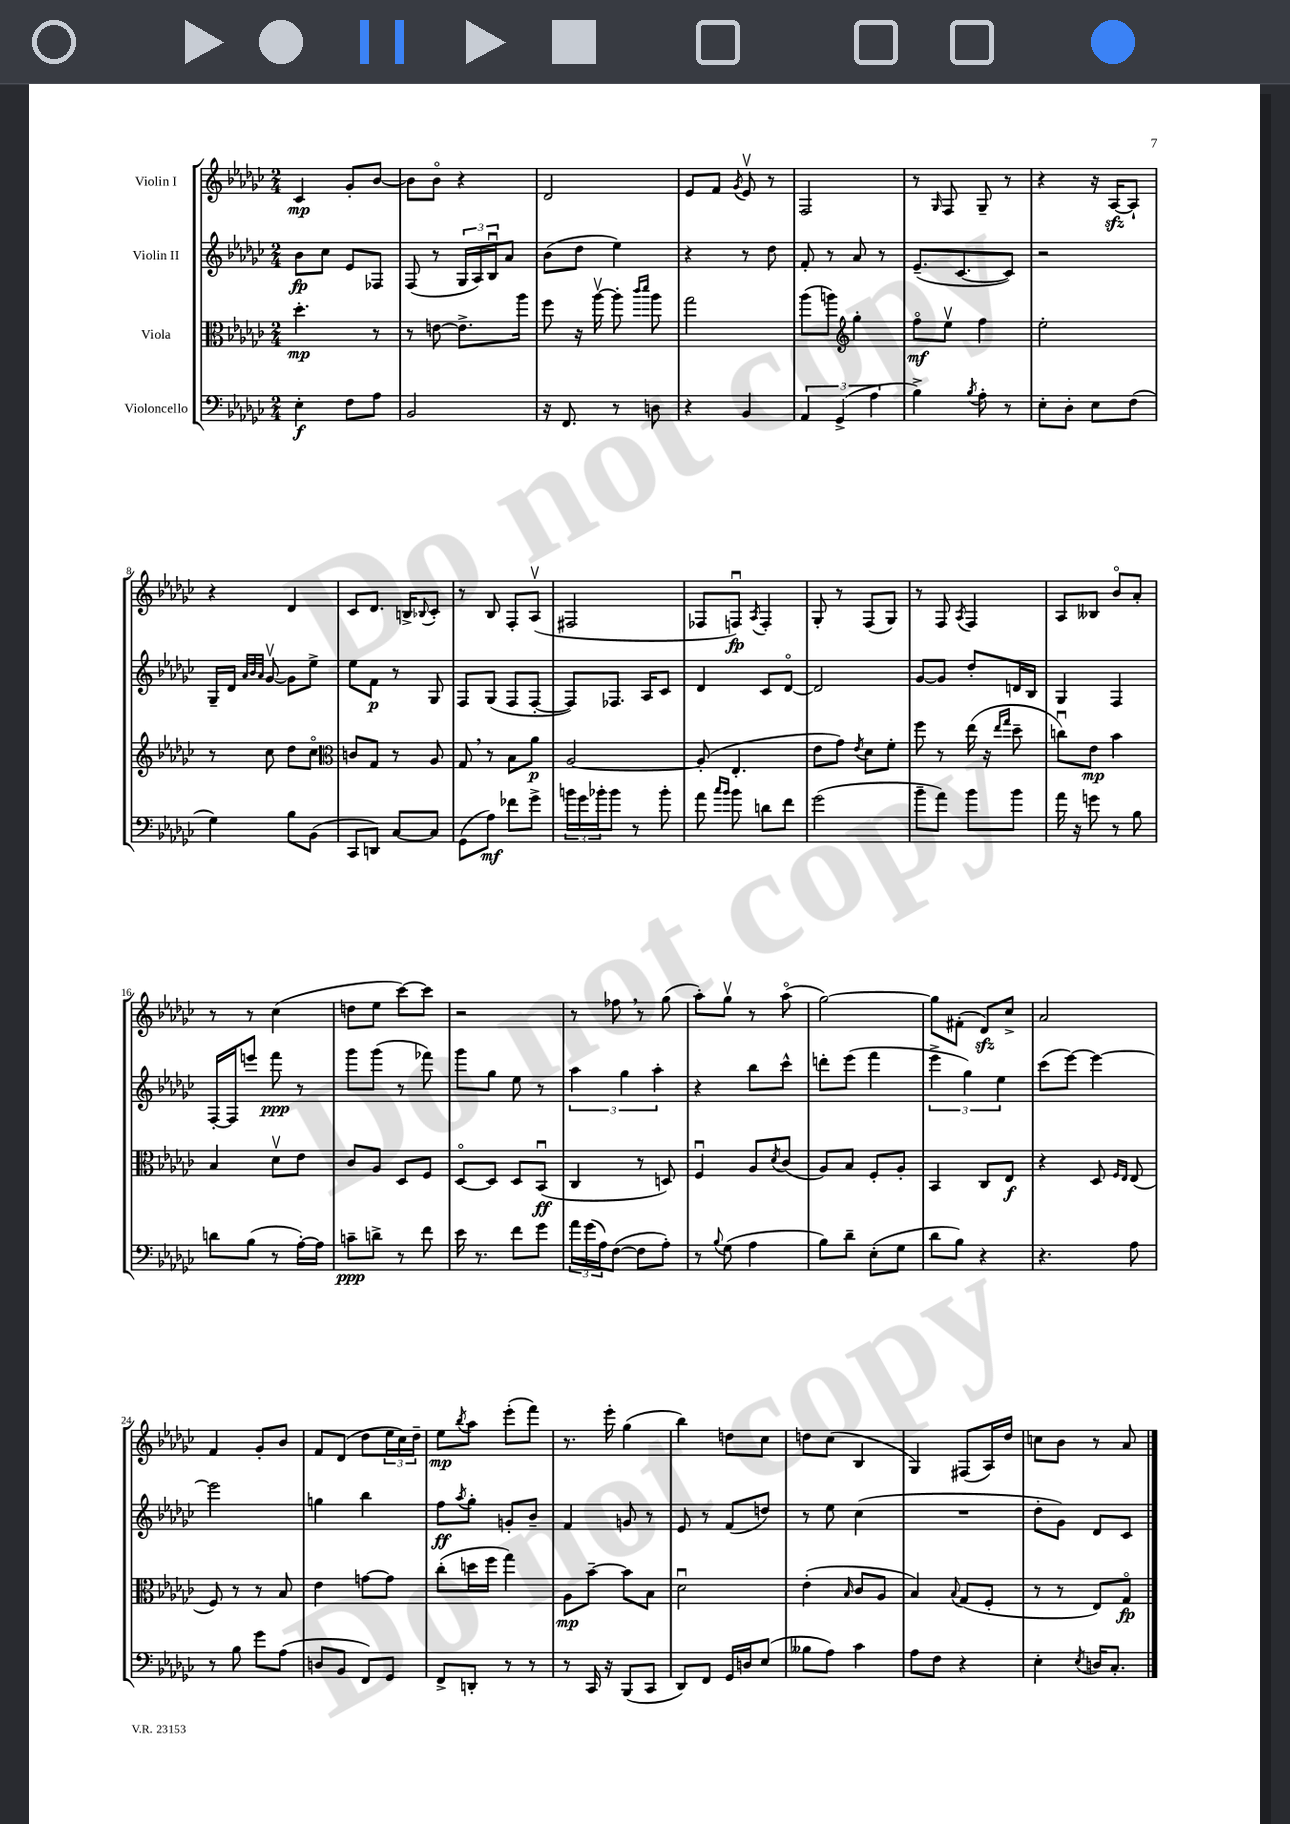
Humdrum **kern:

**kern	**dynam	**kern	**dynam	**kern	**dynam	**kern	**dynam
*part4	*part4	*part3	*part3	*part2	*part2	*part1	*part1
*staff4	*staff4	*staff3	*staff3	*staff2	*staff2	*staff1	*staff1
*I"Violoncello	*	*I"Viola	*	*I"Violin II	*	*I"Violin I	*
*clefF4	*	*clefC3	*	*clefG2	*	*clefG2	*
*k[b-e-a-d-g-c-]	*	*k[b-e-a-d-g-c-]	*	*k[b-e-a-d-g-c-]	*	*k[b-e-a-d-g-c-]	*
*M2/4	*	*M2/4	*	*M2/4	*	*M2/4	*
=1	=1	=1	=1	=1	=1	=1	=1
4E-'\	f	4.dd-'\	mp	8b-\L	fp	4c-/	mp
.	.	.	.	8cc-\J	.	.	.
8F\L	.	.	.	8e-/L	.	8g-'/L	.
8A-\J	.	8r	.	8F-X/J	.	[8b-/J	.
=2	=2	=2	=2	=2	=2	=2	=2
2BB-/	.	8r	.	(8F/	.	8b-\L]	.
.	.	[8en\	.	8r	.	8b-\J	.
.	.	8.e^\L]	.	24G-/LL	.	4r	.
.	.	.	.	24A-/)	.	.	.
.	.	.	.	24B-u/J	.	.	.
.	.	.	.	8a-/J	.	.	.
.	.	16aa-\Jk	.	.	.	.	.
=3	=3	=3	=3	=3	=3	=3	=3
16r	.	8ff\	.	(8b-\L	.	2d-/	.
8.FF/	.	.	.	.	.	.	.
.	.	16r	.	8dd-\J	.	.	.
.	.	[16aa-v\	.	.	.	.	.
8r	.	8aa-'\]	.	4ee-\)	.	.	.
.	.	16qqccc-/LL	.	.	.	.	.
.	.	16qqddd-/JJ	.	.	.	.	.
8Dn\	.	8aa-\	.	.	.	.	.
=4	=4	=4	=4	=4	=4	=4	=4
4r	.	2gg-\	.	4r	.	8e-/L	.
.	.	.	.	.	.	8f/J	.
.	.	.	.	.	.	8qg-/	.
4BB-/	.	.	.	8r	.	8e-v/	.
.	.	.	.	8dd-\	.	8r	.
=5	=5	=5	=5	=5	=5	=5	=5
6AA-/	.	(8aa-\L	.	8f'/	.	2F/	.
.	.	8aan\J)	.	8r	.	.	.
(6GG-^/	.	.	.	.	.	.	.
*	*	*clefG2	*	*	*	*	*
.	.	4gg-'\	.	8a-/	.	.	.
6A-\	.	.	.	.	.	.	.
.	.	.	.	8r	.	.	.
=6	=6	=6	=6	=6	=6	=6	=6
4B-^\)	.	8ff\L	mf	(8.e-~/L	.	8r	.
.	.	.	.	.	.	16qqG-/	.
.	.	8ee-v\J	.	.	.	8F/	.
.	.	.	.	[8.c-/	.	.	.
8qB-/	.	.	.	.	.	.	.
8A-'\	.	4ff\	.	.	.	8G-~/	.
8r	.	.	.	8c-/J])	.	8r	.
=7	=7	=7	=7	=7	=7	=7	=7
8E-'\L	.	2ee-'\	.	2r	.	4r	.
8D-'\J	.	.	.	.	.	.	.
8E-\L	.	.	.	.	.	16r	.
.	.	.	.	.	.	[16A-zz/KL	.
(8F\J	.	.	.	.	.	8A-`/J]	.
!!LO:LB:g=z
=8	=8	=8	=8	=8	=8	=8	=8
4G-\)	.	8r	.	16G-~/LL	.	4r	.
.	.	.	.	16d-/JJ	.	.	.
.	.	.	.	32qqa-/LLL	.	.	.
.	.	.	.	32qqb-/	.	.	.
.	.	.	.	32qqa-/JJJ	.	.	.
.	.	8cc-\	.	[8g-v/	.	.	.
8B-\L	.	8dd-\L	.	8g-\L]	.	4d-/	.
(8BB-\J	.	8cc-\J	.	8ee-^\J	.	.	.
=9	=9	=9	=9	=9	=9	=9	=9
*	*	*clefC3	*	*	*	*	*
8CC-/L	.	8cn/L	.	8ee-\L	.	8c-/L	.
8DDn/J)	.	8G-/J	.	8f\J	p	8.d-/J	.
[8C-/L	.	8r	.	8r	.	.	.
.	.	.	.	.	.	16Bn^/KL	.
.	.	.	.	.	.	8qqB-X/	.
8C-/J]	.	8A-/	.	8G-/	.	8c-'/J	.
=10	=10	=10	=10	=10	=10	=10	=10
(8GG-\L	.	8G-,/	.	8F/L	.	8r	.
8A-\J)	mf	8r	.	(8G-/J	.	8B-/	.
8f-X\L	.	8B-\L	.	8F/L	.	8F'/L	.
8g-^\J	.	8a-\J	p	[8F'/J	.	(8A-v/J	.
=11	=11	=11	=11	=11	=11	=11	=11
24bn\LL	.	[2A-/	.	8F/L])	.	2F#X/	.
24g-\	.	.	.	.	.	.	.
24b-X'\J	.	.	.	.	.	.	.
8b-\J	.	.	.	8.F-X/J	.	.	.
8r	.	.	.	.	.	.	.
.	.	.	.	16A-/KL	.	.	.
8b-'\	.	.	.	8c-/J	.	.	.
=12	=12	=12	=12	=12	=12	=12	=12
8a-\	.	(8A-'/]	.	4d-/	.	8F-X/L	.
16qqcc-/LL	.	.	.	.	.	.	.
16qqb-/JJ	.	.	.	.	.	.	.
8b-\	.	4.E-'/	.	.	.	8Fnu/J)	fp
.	.	.	.	.	.	8qA-/	.
8dn\L	.	.	.	8c-/L	.	4F'/	.
8f\J	.	.	.	[8d-/J	.	.	.
=13	=13	=13	=13	=13	=13	=13	=13
(2g-\	.	8e-\L	.	2d-/]	.	8G-'/	.
.	.	8g-\J)	.	.	.	8r	.
.	.	8qe-/	.	.	.	.	.
.	.	8d-\L	.	.	.	(8F/L	.
.	.	8f'\J	.	.	.	8G-/J)	.
=14	=14	=14	=14	=14	=14	=14	=14
8b-~\L	.	8ff\	.	[8g-/L	.	8r	.
8a-\J)	.	8r	.	8g-/J]	.	8F/	.
.	.	.	.	.	.	8qA-/	.
8b-\L	.	(16ee-\	.	8dd-'/L	.	4F/	.
.	.	16r	.	.	.	.	.
.	.	16qqee-/LL	.	.	.	.	.
.	.	16qqgg-/JJ	.	.	.	.	.
8b-\J	.	8dd-~\	.	16dn/L	.	.	.
.	.	.	.	16B-/JJ	.	.	.
=15	=15	=15	=15	=15	=15	=15	=15
16a-\	.	8ccnu\L)	.	4G-/	.	8A-/L	.
16r	.	.	.	.	.	.	.
8gn\	.	8e-\J	mp	.	.	8B--X/J	.
8r	.	4b-\	.	4F/	.	8b-/L	.
8B-\	.	.	.	.	.	8a-'/J	.
!!LO:LB:g=z
=16	=16	=16	=16	=16	=16	=16	=16
8dn\L	.	4B-/	.	[16F'/LL	.	8r	.
.	.	.	.	16F/J]	.	.	.
(8B-\J	.	.	.	8eeen/J	.	8r	.
8r	.	8d-v\L	.	8fff\	ppp	(4cc-\	.
[16A-'\LL)	.	8e-\J	.	8r	.	.	.
16A-\JJ]	.	.	.	.	.	.	.
=17	=17	=17	=17	=17	=17	=17	=17
8cn~\L	ppp	8c-/L	.	8ggg-\L	.	8ddn\L	.
8dn^\J	.	8A-/J	.	(8ggg-\J	.	8ee-\J	.
8r	.	8D-/L	.	8r	.	[8ccc-\L)	.
8f\	.	8F/J	.	8fff-X\)	.	8ccc-\J]	.
=18	=18	=18	=18	=18	=18	=18	=18
16e-\	.	[8D-/L	.	8ggg-\L	.	2r	.
8.r	.	.	.	.	.	.	.
.	.	8D-/J]	.	8gg-\J	.	.	.
8f\L	.	8D-/L	.	8ee-\	.	.	.
8g-\J	.	(8BB-u/J	ff	8r	.	.	.
=19	=19	=19	=19	=19	=19	=19	=19
24a-\LL	.	4C-/	.	6aa-\	.	8r	.
(24g-\	.	.	.	.	.	.	.
24A-\J)	.	.	.	.	.	.	.
([8F\J	.	.	.	.	.	8ff-X,\	.
.	.	.	.	6gg-\	.	.	.
8F\L]	.	8r	.	.	.	8r	.
.	.	.	.	6aa-'\	.	.	.
8A-'\J)	.	8Dn/)	.	.	.	(8gg-\	.
=20	=20	=20	=20	=20	=20	=20	=20
8r	.	4Fu/	.	4r	.	8aa-'\L)	.
8qqB-/	.	.	.	.	.	.	.
(8G-\	.	.	.	.	.	8gg-v\J	.
4A-\	.	8A-/L	.	8bb-\L	.	8r	.
.	.	8qd-/	.	.	.	.	.
.	.	(8c-/J	.	8ccc-^^\J	.	(8aa-\	.
=21	=21	=21	=21	=21	=21	=21	=21
8B-\L)	.	8A-/L)	.	8dddn'\L	.	[2gg-\)	.
8d-~\J	.	8B-/J	.	(8eee-\J	.	.	.
(8E-'\L	.	8F'/L	.	4fff\	.	.	.
8G-\J	.	8A-'/J	.	.	.	.	.
=22	=22	=22	=22	=22	=22	=22	=22
8d-\L	.	4BB-/	.	6eee-^\	.	8gg-\L]	.
8B-\J)	.	.	.	.	.	(8f#X'\J	.
.	.	.	.	6gg-\)	.	.	.
4r	.	8C-/L	.	.	.	8d-zz/L)	.
.	.	.	.	6ee-\	.	.	.
.	.	8E-/J	f	.	.	8cc-^/J	.
=23	=23	=23	=23	=23	=23	=23	=23
4.r	.	4r	.	(8ccc-\L	.	2a-/	.
.	.	.	.	[8eee-\J)	.	.	.
.	.	8D-/	.	4eee-\_	.	.	.
.	.	16qqF/LL	.	.	.	.	.
.	.	16qqE-/JJ	.	.	.	.	.
8A-\	.	(8E-/	.	.	.	.	.
!!LO:LB:g=z
=24	=24	=24	=24	=24	=24	=24	=24
8r	.	8F/)	.	2eee-\]	.	4f/	.
8B-\	.	8r	.	.	.	.	.
8g-\L	.	8r	.	.	.	8g-'/L	.
(8A-\J	.	8B-/	.	.	.	8b-/J	.
=25	=25	=25	=25	=25	=25	=25	=25
8Dn/L	.	4e-\	.	4ggn\	.	8f/L	.
8BB-/J	.	.	.	.	.	(8d-/J	.
8FF/L)	.	[8gn\L	.	4bb-\	.	8dd-\L	.
8GG-/J	.	8g\J]	.	.	.	24ee-\L	.
.	.	.	.	.	.	24cc-\)	.
.	.	.	.	.	.	24dd-~\JJ	.
=26	=26	=26	=26	=26	=26	=26	=26
8FF^/L	.	(8cc-'\L	.	8ff\L	ff	8ee-\L	mp
.	.	.	.	8qaa-/	.	8qbb-/	.
8DDn'/J	.	16ddn\L	.	8gg-'\J	.	8aa-\J	.
.	.	16ff\JJ	.	.	.	.	.
8r	.	4gg-\)	.	8gn'/L	.	(8eee-'\L	.
8r	.	.	.	8b-~/J	.	8fff\J)	.
=27	=27	=27	=27	=27	=27	=27	=27
8r	.	8A-\L	mp	4f/	.	8.r	.
16CC-/	.	[8b-~\J	.	.	.	.	.
16r	.	.	.	.	.	16eee-'\	.
(8BBB-/L	.	8b-\L]	.	8gn/	.	(4gg-\	.
8CC-/J	.	8B-\J	.	8r	.	.	.
=28	=28	=28	=28	=28	=28	=28	=28
8DD-/L)	.	2d-u\	.	8e-/	.	4bb-\)	.
8FF/J	.	.	.	8r	.	.	.
16GG-/LL	.	.	.	(8f/L	.	8ddn\L	.
16Dn/J	.	.	.	.	.	.	.
(8E-/J	.	.	.	8ddn/J)	.	8cc-\J	.
=29	=29	=29	=29	=29	=29	=29	=29
8B--X\L	.	(4e-'\	.	8r	.	8ddn\L	.
8A-\J)	.	.	.	8ee-\	.	(8cc-\J	.
.	.	16qqB-/	.	.	.	.	.
4c-\	.	8c-/L	.	(4cc-\	.	4B-/	.
.	.	8A-/J	.	.	.	.	.
=30	=30	=30	=30	=30	=30	=30	=30
8A-\L	.	4B-/)	.	2r	.	4G-/)	.
8F\J	.	.	.	.	.	.	.
.	.	8qqB-/	.	.	.	.	.
4r	.	(8G-/L	.	.	.	(8F#X/L	.
.	.	8F'/J	.	.	.	16A-/L)	.
.	.	.	.	.	.	16dd-/JJ	.
=31	=31	=31	=31	=31	=31	=31	=31
4E-'\	.	8r	.	8dd-'\L	.	8ccn\L	.
.	.	8r	.	8g-\J)	.	8b-\J	.
8qE-/	.	.	.	.	.	.	.
16Dn/KL	.	8E-/L)	.	8d-/L	.	8r	.
8.C-'/J	.	.	.	.	.	.	.
.	.	8G-/J	fp	8c-/J	.	8a-/	.
==	==	==	==	==	==	==	==
*-	*-	*-	*-	*-	*-	*-	*-
